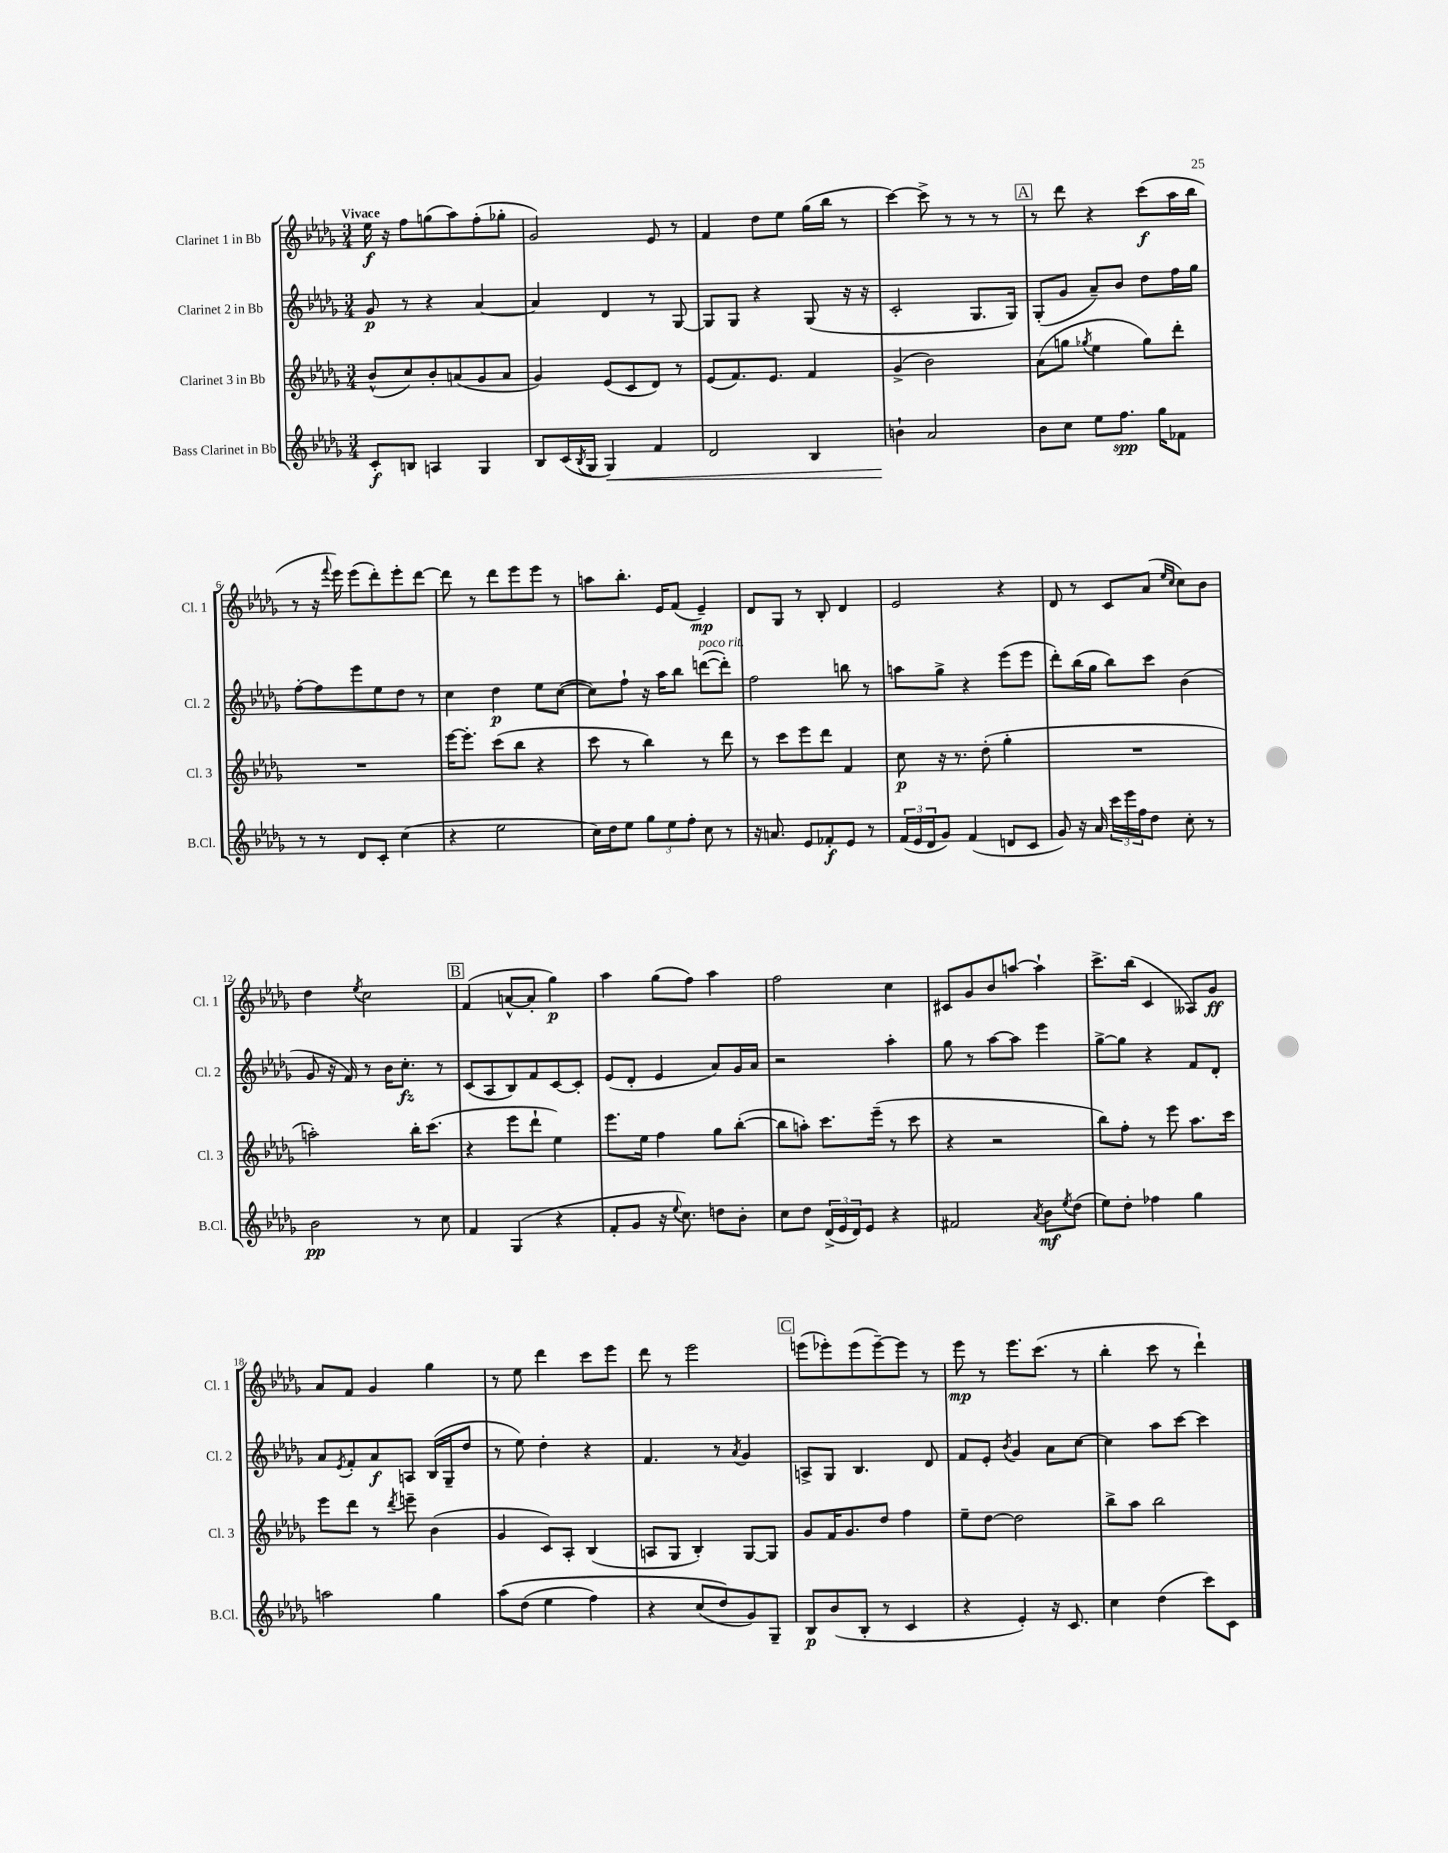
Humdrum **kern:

**kern	**kern	**kern	**kern
*staff4	*staff3	*staff2	*staff1
*clefG2	*clefG2	*clefG2	*clefG2
*k[b-e-a-d-g-]	*k[b-e-a-d-g-]	*k[b-e-a-d-g-]	*k[b-e-a-d-g-]
*M3/4	*M3/4	*M3/4	*M3/4
8c'	(8b-^^	8g-	16ee-
.	.	.	16r
8B	8cc)	8r	8ff
4A	8b-'	4r	(8gg
.	(8a	.	8aa-)
4G-	8g-	[4a-	(8ff'
.	8a	.	8gg-'
=	=	=	=
8B-	4g-)	4a-]	2g-)
(16c	.	.	.
8qB-	.	.	.
16G-	.	.	.
4G-)	(8e-	4d-	.
.	8c	.	.
4f	8d-)	8r	8e-
.	8r	[8G-	8r
=	=	=	=
2d-	(8e-	8G-]	4f
.	8.f)	8G-	.
.	.	4r	8dd-
.	8.e-	.	.
.	.	.	8ee-
4B-	4f	(8G-	(16gg-
.	.	.	16bb-
.	.	16r	8r
.	.	16r	.
=	=	=	=
4b`	(4g-^	2c'	[4ccc)
2a-	2b-)	.	8ccc^]
.	.	.	8r
.	.	8.G-	8r
.	.	.	8r
.	.	16G-)	.
=	=	=	=
8b-	(8a-	(8G-'	8r
8cc	8gg	8g-	8ddd-
.	8qgg-	.	.
8ee-	4ee-	8a-~)	4r
8.ff	.	8b-	.
.	8gg-)	8dd-	(8ccc
16gg-	.	.	.
8f-	8ddd-'	16ff	16aa-
.	.	16gg-	16bb-
=	=	=	=
8r	2.r	[8ff'	8r
8r	.	8ff]	16r
.	.	.	8qqfff
.	.	.	16eee-)
8d-	.	8eee-	(8eee-
8c'	.	8ee-	8ddd-')
(4cc	.	8dd-	8eee-'
.	.	8r	[8ddd-
=	=	=	=
4r	[16eee-	4cc	8ddd-]
.	8.eee-']	.	.
.	.	.	8r
2ee-	(8ccc	4dd-	8ddd-
.	8bb-	.	8eee-
.	4r	8ee-	8eee-
.	.	([8cc	8r
=	=	=	=
16cc)	8ccc	8cc])	8aa
16dd-	.	.	.
8ee-	8r	8ff`	8.bb-'
12gg-	4bb-)	16r	.
.	.	16aa-	16e-
12ee-	.	.	.
.	.	8bb-	(8f
12ff'	.	.	.
8cc	8r	([8ddd	4e-~)
8r	8ddd-	8ddd'])	.
=	=	=	=
16r	8r	2ff	8d-
8.a	.	.	.
.	8ccc	.	8G-
8e-	8eee-	.	8r
8f-'	8ddd-	.	8B-'
8e-	4f	8bb	4d-
8r	.	8r	.
=	=	=	=
(24f	8cc	8aa	2e-
24e-	.	.	.
24d-	.	.	.
8g-)	16r	8gg-^	.
.	8.r	.	.
(4f	.	4r	.
.	(8dd-'	.	.
8d	4gg-'	(8eee-	4r
8c	.	8eee-	.
=	=	=	=
8g-)	2.r	8ddd-')	8d-
16r	.	(16bb-	8r
16a-	.	16gg-	.
24ccc	.	8bb-)	8c
24eee-	.	.	.
24ff	.	.	.
8dd-	.	8ccc	(8a-
.	.	.	16qqee-
.	.	.	16qqcc
8cc'	.	(4b-	8cc)
8r	.	.	8b-
=	=	=	=
2b-	2aa')	8g-	4dd-
.	.	16r	.
.	.	16f)	.
.	.	.	8qee-
.	.	8r	2cc
.	.	16b-	.
.	.	8.cc'	.
8r	16bb-'	.	.
.	(8.ccc	.	.
8cc	.	8r	.
=	=	=	=
4f	4r	(8c	(4f
.	.	8A-	.
(4G-	8eee-	8B-)	[8a^^
.	8ddd-`	8f	8a']
4r	4ee-)	[8c	4gg-)
.	.	8c']	.
=	=	=	=
8f'	8.eee-	(8e-	4aa-
8g-	.	8d-'	.
.	16ee-	.	.
16r	4ff	4e-	(8gg-
8qqee-	.	.	.
8.cc)	.	.	.
.	.	.	8ff)
8dd	8gg-	8a-)	4aa-
8b-'	([8bb-'	16g-	.
.	.	16a-	.
=	=	=	=
8cc	8bb-]	2r	2ff
8dd-	8aa')	.	.
(24d-^	8.ccc	.	.
24e-	.	.	.
24d-)	.	.	.
8e-	.	.	.
.	(16eee-~	.	.
4r	8r	4aa-'	4cc
.	8ccc	.	.
=	=	=	=
2f#	4r	8gg-	8c#
.	.	8r	8g-
.	2r	[8aa-	8b-
.	.	8aa-]	[8aa
8qa-	.	.	.
8b-	.	4eee-	4aa`]
8qee-	.	.	.
(8dd-	.	.	.
=	=	=	=
8ee-)	8bb-)	[8gg-^	8.ccc^
8dd-'	8ff'	8gg-]	.
.	.	.	(16bb-
4ff-	8r	4r	4c
.	8eee-	.	.
4gg-	8.aa-	8f	8A--)
.	.	8d-'	8g-
.	16ccc	.	.
=	=	=	=
2aa	8eee-	8a-	8a-
.	.	8qe-	.
.	8ddd-	8f'	8f
.	8r	8a-	4g-
.	8qddd-	.	.
.	8eee~	8A	.
4gg-	(4b-	(16B-	4gg-
.	.	16G-~	.
.	.	8dd-	.
=	=	=	=
&(8aa-	4g-	8r	8r
(8dd-	.	8ee-)	8ee-
4ee-	8c)	4dd-'	4ddd-
.	8A-'	.	.
4ff)	(4B-	4r	8ccc
.	.	.	8eee-
=	=	=	=
4r	8A	4.f	8ddd-
.	8G-	.	8r
(8cc	4B-')	.	2eee-
8dd-&)	.	8r	.
.	.	8qa-	.
8g-)	[8G-	4g-	.
8G-~	8G-]	.	.
=	=	=	=
8B-	8g-	8A^	(8eee
(8b-	16f	8G-	8eee-')
.	8.g-	.	.
8B-'	.	4.B-	(8eee-
8r	8dd-	.	[8eee-~)
4c	4ff	.	8eee-]
.	.	8d-	8r
=	=	=	=
4r	8ee-~	8f	8eee-
.	[8dd-	8e-'	8r
.	.	8qb-	.
4e-')	2dd-]	4g-	8.eee-
.	.	.	(8.ccc
16r	.	8a-	.
8.c	.	.	.
.	.	[8cc	8r
=	=	=	=
4cc	8bb-^	4cc]	4bb-'
.	8aa-	.	.
(4dd-	2bb-	8aa-	8ccc
.	.	[8ccc	8r
8ccc)	.	4ccc]	4ddd-`)
8c	.	.	.
==	==	==	==
*-	*-	*-	*-
